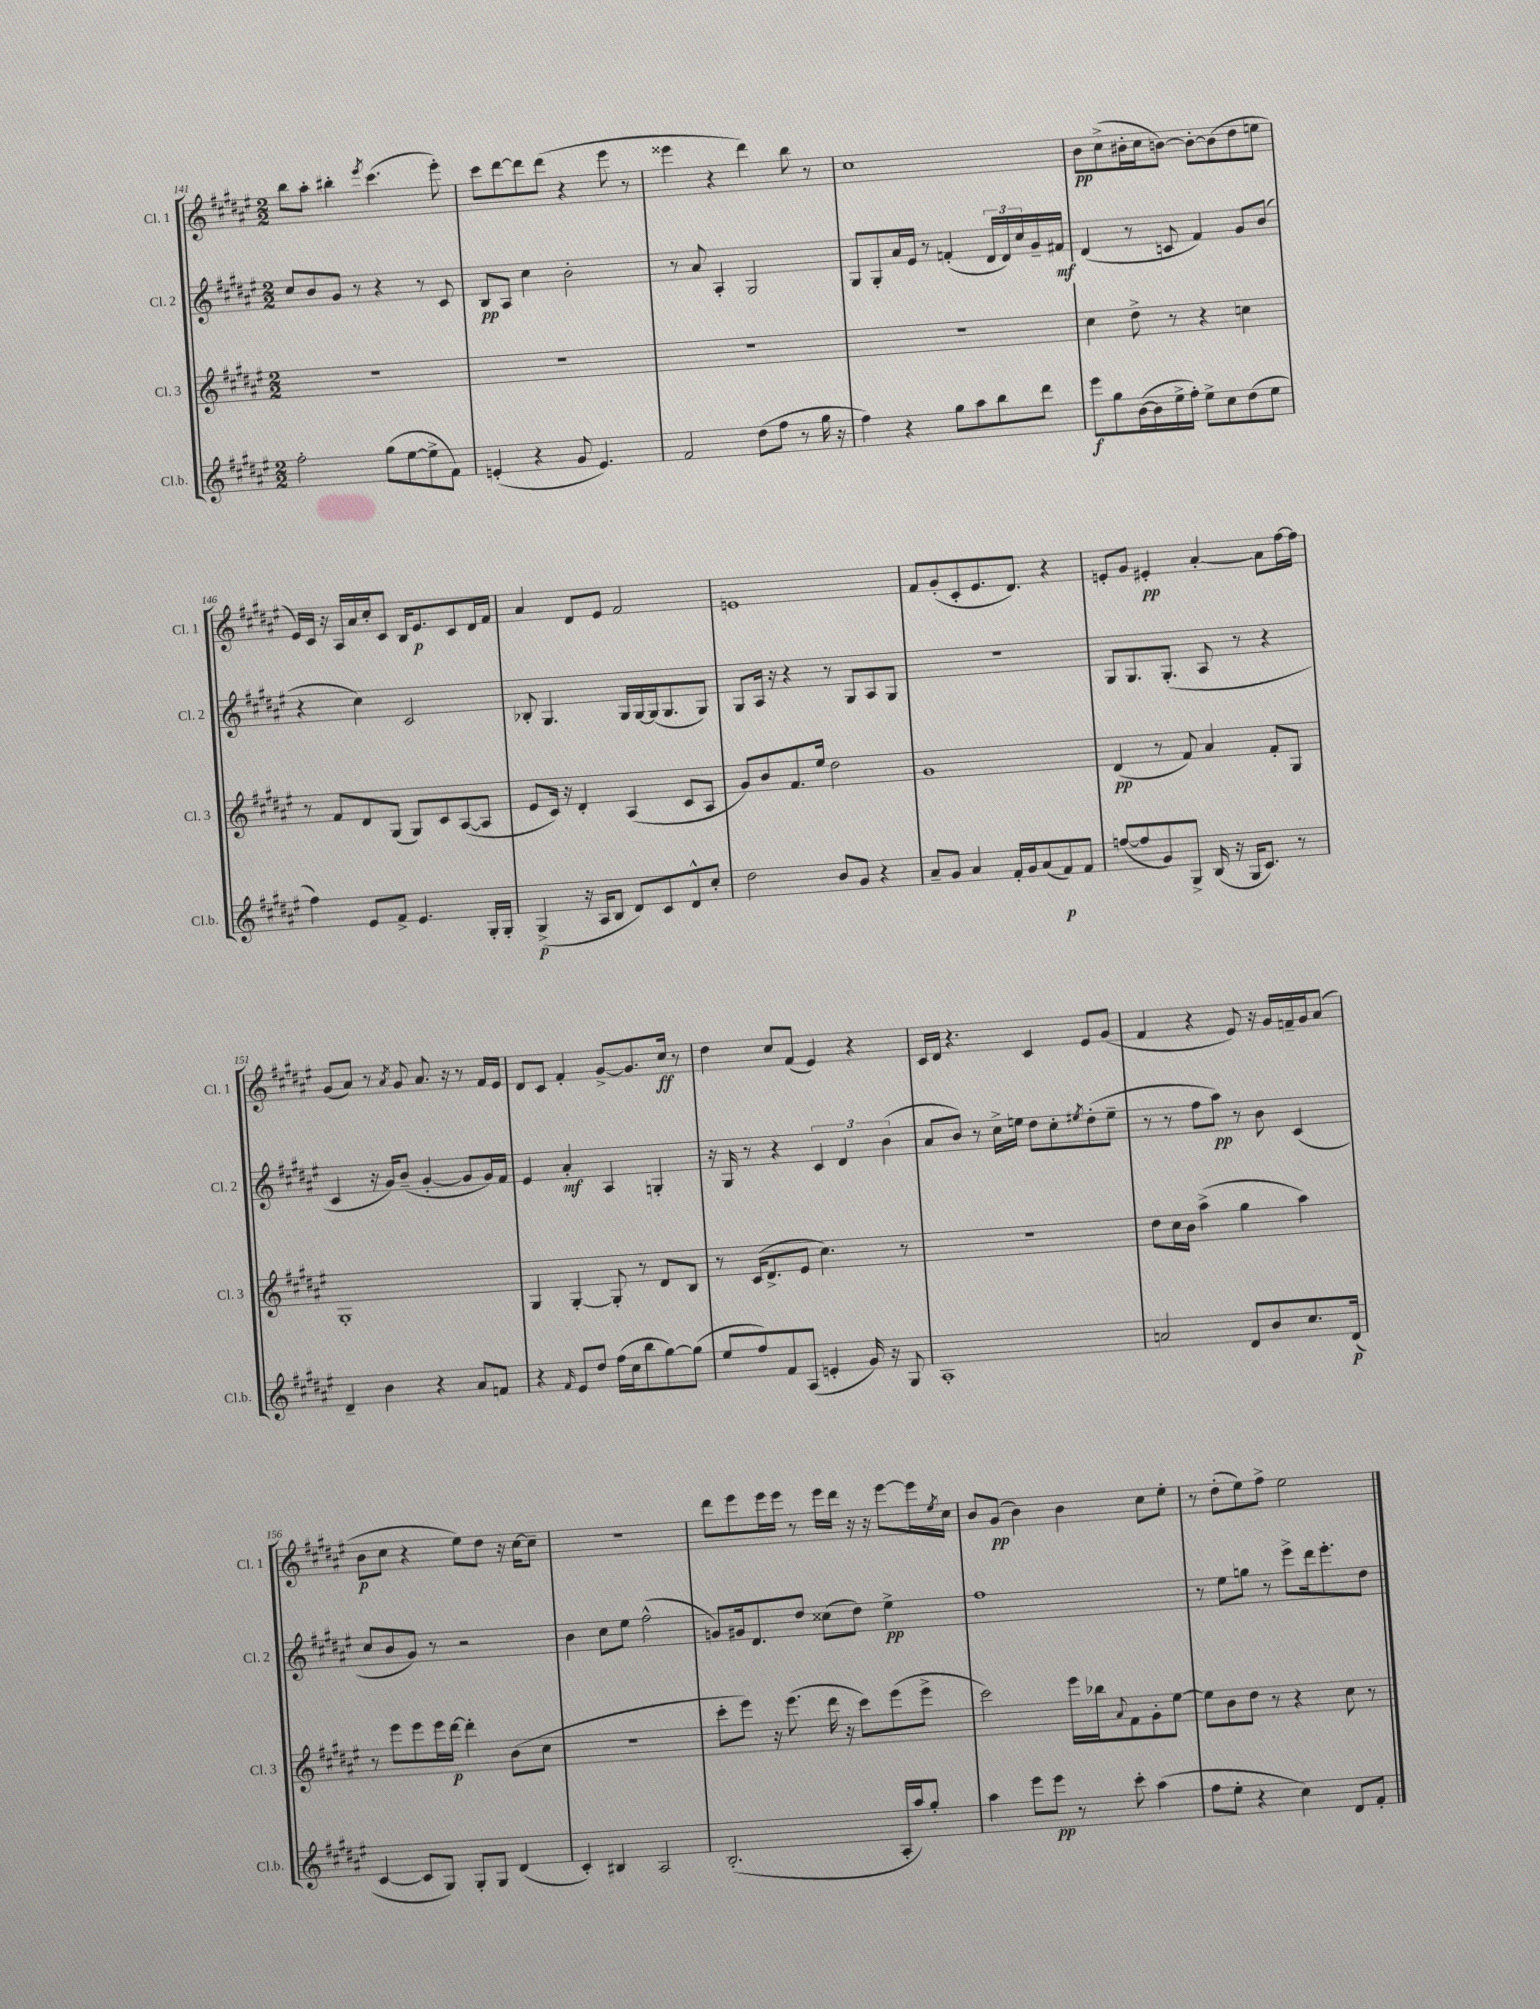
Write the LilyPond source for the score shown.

<<
\new StaffGroup <<
\new Staff = "s0" \with { instrumentName = "Cl. 1" shortInstrumentName = "Cl. 1" } {
    \clef treble \key fis \major \numericTimeSignature \time 2/2
    b''8 ais''8-. bis''4-. \acciaccatura { eis'''8 } cis'''4.( eis'''8-.) |
    cis'''8 dis'''8~ dis'''8 dis'''8( r4 eis'''8 r8 |
    eisis'''4 r4 dis'''4) b''8 r8 |
    cis''1 |
    b'8\pp cis''8->( bis'16-. cis''16 b'8~) b'8~-. b'8( dis''8 e''8 |
    eis'16) cis'16 r16 ais16 ais'16 cis''16-. cis'8 b16 eis'8.\p cis'8 dis'16 fis'16 |
    ais'4 dis'8 eis'8 fis'2 |
    e'1 |
    fis'8 gis'8-.( cis'8-. eis'8. dis'8.) r4 |
    e'8-. gis'8 eis'4-.\pp ais'4~-. ais'8 fis''16~ fis''16 |
    gis'8( ais'8) r8 \acciaccatura { ais'8 } gis'8 ais'8. r16 r8 fis'16 eis'16 |
    dis'8 cis'8 fis'4-. gis'8~-> gis'8. cis''16\ff r8 |
    dis''4 cis''8 fis'8( eis'4) r4 |
    cis'16 dis'16 r4. cis'4 eis'8 gis'8( |
    fis'4 r4 eis'8) r16 gis'16 f'16-- gis'16 ais'8( |
    b'8\p cis''8 r4 eis''8) dis''8 r16 cis''16~ cis''8-- |
    r1 |
    dis'''8 eis'''8 eis'''16 eis'''16 r8 eis'''16 dis'''16 r16 r16 eis'''8~ eis'''16 \acciaccatura { eis''8 } cis''16 |
    b'8 gis'8\pp( b'4) b'4 cis''8 eis''8-. |
    r8 dis''8-.( eis''8) fis''8-> eis''2 \bar "|." |
}
\new Staff = "s1" \with { instrumentName = "Cl. 2" shortInstrumentName = "Cl. 2" } {
    \clef treble \key fis \major \numericTimeSignature \time 2/2
    cis''8 b'8 gis'8 r8 r4 r8 cis'8 |
    b8\pp ais8 cis''4 b'2-. |
    r8 ais'8 ais4-. gis2 |
    gis8 gis8-. ais'16 eis'16 r8 f'4-.( \tuplet 3/2 { dis'16 dis'16) cis''16 } gis'16-- fis'16\mf |
    dis'4( r8 c'8 fis'4) gis'8 b'8( |
    r4 cis''4) cis'2 |
    bes8-. gis4. gis16 gis16~ gis16( gis8. gis8) |
    gis8 ais16 r16 r4 r8 gis8 ais8 gis8 |
    r1 |
    gis8 gis8. gis8.-.( ais8 r8 r4 |
    cis'4 r16 gis'16) b'8--( gis'4~-. gis'8 gis'16) fis'16 |
    eis'4 ais'4-.\mf ais4 g4-. |
    r16 gis16 r8 r4 \tuplet 3/2 { cis'4 dis'4 b'4( } |
    ais'8 b'8) r8 cis''16-> e''16 dis''8 cis''8-. \acciaccatura { eis''8 } dis''8-.( eis''8-- |
    r8 r8 fis''8 ais''8\pp) r8 b'8 cis'4( |
    cis''8 b'8 gis'8) r8 r2 |
    b'4 cis''8 eis''8 fis''2-^( |
    g'8) gis'16 dis'8. dis''8 cisis''8( dis''8) eis''4->\pp |
    fis''1 |
    r8 eis''8 g''8 r8 eis'''8-> dis'''16 eis'''8.-. dis''8 \bar "|." |
}
\new Staff = "s2" \with { instrumentName = "Cl. 3" shortInstrumentName = "Cl. 3" } {
    \clef treble \key fis \major \numericTimeSignature \time 2/2
    R1 |
    R1 |
    R1 |
    R1 |
    cis''4 dis''8-> r8 r4 c''4 |
    r8 fis'8 dis'8 gis8( gis8) cis'8 ais8~( ais8 |
    eis'8 cis'16) r16 dis'4-. ais4( cis'8 ais8 |
    gis'8) b'8 fis'8. eis''16 dis''2 |
    gis'1 |
    dis'4\pp( r8 fis'8) ais'4 fis'8-. gis8 |
    gis1-. |
    gis4 gis4~-. gis8-. r8 dis'8 b8 |
    r8 cis'16( dis'8.-> eis'8 cis''4.) r8 |
    r1 |
    dis''8 cis''16 b'16 ais''4->( gis''4 ais''4) |
    r8 eis'''8 eis'''8 eis'''16 dis'''16~\p dis'''4-. b'8( cis''8 |
    R1 |
    cis'''8-. eis'''8) r16 eis'''8.( dis'''16 r16 cis'''8) eis'''8( eis'''8-> |
    cis'''2) eis'''16 bes''16 \appoggiatura { ais'8 } fis'8 gis'8-. eis''8~ |
    eis''8 b'8 dis''8 r8 r4 cis''8 r8 \bar "|." |
}
\new Staff = "s3" \with { instrumentName = "Cl.b." shortInstrumentName = "Cl.b." } {
    \clef treble \key fis \major \numericTimeSignature \time 2/2
    fis''2-. gis''8( eis''8~ eis''8-> fis'8) |
    e'4-.( r4 gis'8 e'4.) |
    fis'2 dis''8( fis''8 r8 gis''16 r16 |
    fis''4) r4 gis''8 ais''8 b''8 dis'''8 |
    eis'''8\f gis''8 b'16~( b'16 eis''16-> fis''16-.) eis''8-> cis''8 dis''8( eis''8 |
    fis''4) eis'8 fis'8-> eis'4. gis16-. gis16-. |
    gis4->\p( r16 ais16 b8 dis'8) cis'8 dis'8-^ cis''8-. |
    dis''2 b'8 gis'8 r4 |
    ais'8-- gis'8 ais'4 fis'16-. gis'16 ais'8( fis'8\p) fis'8 |
    f''8~( f''8 gis'8) gis8-> b16( r16 gis16 cis'8.) r8 |
    dis'4-- b'4 r4 ais'8 f'8 |
    r4 \grace { fis'16 } eis'8 dis''8 fis''16( cis''16 b''8 gis''8~) gis''8( |
    eis''8 fis''8) fis'8 ais8( e'4-. gis'16) r16 gis8 |
    ais1-. |
    a'2 dis'8 b'8 cis''8. dis'16\p( |
    cis'4~ cis'8 gis8) gis8-. gis8 dis'4( |
    cis'4-.) bis4 ais2 |
    b2.-.( ais16-. ais''16) gis''8-. |
    ais''4 eis'''8 eis'''8\pp r8 cis'''8-. ais''4( |
    fis''8 eis''8-. r4 cis''4) dis'8 fis'8-. \bar "|." |
}
>>
>>
\layout { \context { \Score currentBarNumber = #141 } }
